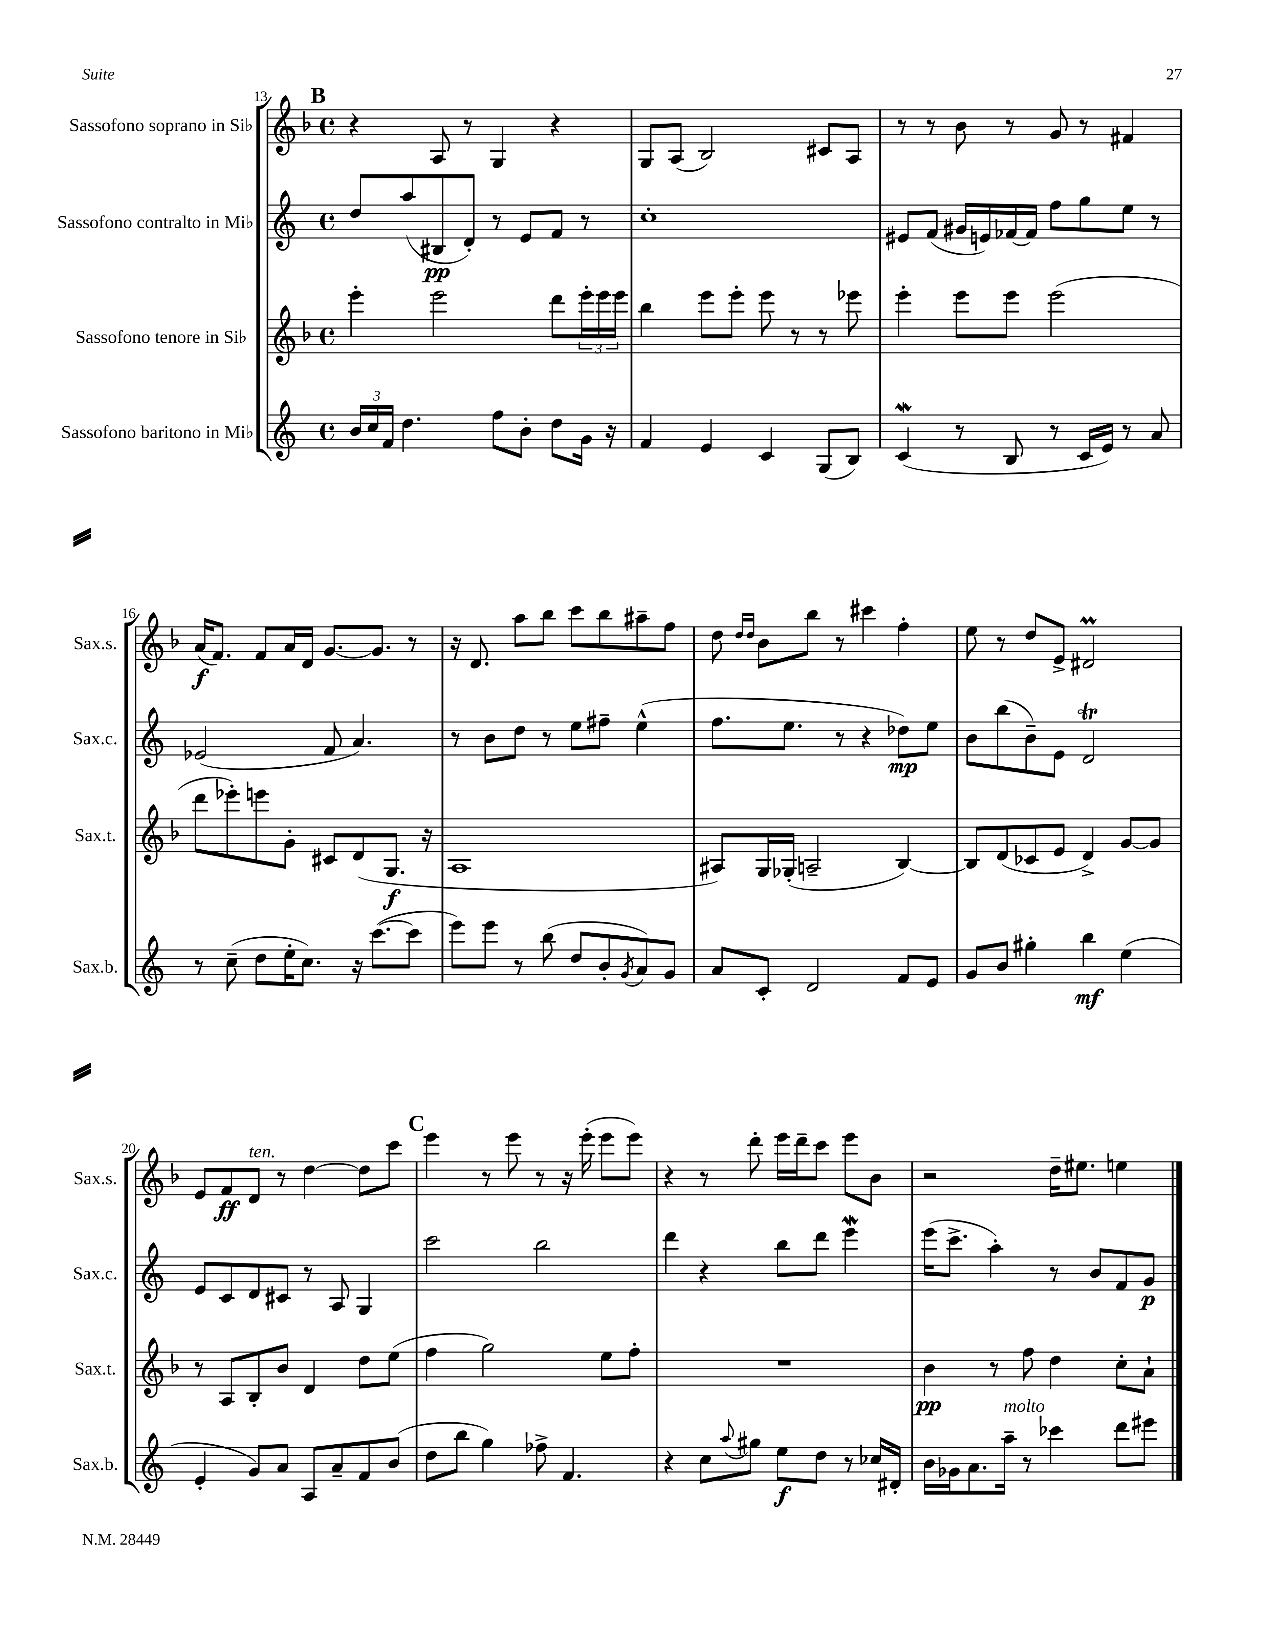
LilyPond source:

<<
\new StaffGroup <<
\new Staff = "s0" \with { instrumentName = "Sassofono soprano in Sib" shortInstrumentName = "Sax.s." } {
    \clef treble \key f \major \defaultTimeSignature \time 4/4
    \mark \markup { \bold "B" } r4 a8 r8 g4 r4 |
    g8 a8( bes2) cis'8 a8 |
    r8 r8 bes'8 r8 g'8 r8 fis'4 |
    a'16\f( f'8.) f'8 a'16 d'16 g'8.~ g'8. r8 |
    r16 d'8. a''8 bes''8 c'''8 bes''8 ais''8-- f''8 |
    d''8 \grace { d''16 d''16 } bes'8 bes''8 r8 cis'''4 f''4-. |
    e''8 r8 d''8 e'8-> dis'2\prall |
    e'8 f'8\ff d'8^\markup { \italic "ten." } r8 d''4~ d''8 c'''8 |
    \mark \markup { \bold "C" } e'''4 r8 e'''8 r8 r16 e'''16-.( e'''8 e'''8) |
    r4 r8 d'''8-. e'''16 d'''16-- c'''8 e'''8 bes'8 |
    r2 d''16-- eis''8. e''4 \bar "|." |
}
\new Staff = "s1" \with { instrumentName = "Sassofono contralto in Mib" shortInstrumentName = "Sax.c." } {
    \clef treble \key c \major \defaultTimeSignature \time 4/4
    \mark \markup { \bold "B" } d''8 a''8( bis8\pp d'8-.) r8 e'8 f'8 r8 |
    c''1-. |
    eis'8 f'8( gis'16 e'16) fes'16~ fes'16 f''8 g''8 e''8 r8 |
    ees'2( f'8 a'4.) |
    r8 b'8 d''8 r8 e''8 fis''8-- e''4-^( |
    f''8. e''8. r8 r4 des''8\mp) e''8 |
    b'8 b''8( b'8--) e'8 d'2\trill |
    e'8 c'8 d'8 cis'8 r8 a8 g4 |
    \mark \markup { \bold "C" } c'''2 b''2 |
    d'''4 r4 b''8 d'''8 e'''4\mordent |
    e'''16( c'''8.-> a''4-.) r8 b'8 f'8 g'8\p \bar "|." |
}
\new Staff = "s2" \with { instrumentName = "Sassofono tenore in Sib" shortInstrumentName = "Sax.t." } {
    \clef treble \key f \major \defaultTimeSignature \time 4/4
    \mark \markup { \bold "B" } e'''4-. e'''2 d'''8 \tuplet 3/2 { e'''16-. e'''16 e'''16 } |
    bes''4 e'''8 e'''8-. e'''8 r8 r8 ees'''8 |
    e'''4-. e'''8 e'''8 e'''2( |
    d'''8 ees'''8-.) e'''8 g'8-. cis'8 d'8( g8.\f r16 |
    a1 |
    ais8) g16 ges16-.( a2-- bes4~) |
    bes8 d'8( ces'8 e'8 d'4->) g'8~ g'8 |
    r8 a8 bes8-. bes'8 d'4 d''8 e''8( |
    \mark \markup { \bold "C" } f''4 g''2) e''8 f''8-. |
    R1 |
    bes'4\pp r8 f''8 d''4 c''8-. a'8-! \bar "|." |
}
\new Staff = "s3" \with { instrumentName = "Sassofono baritono in Mib" shortInstrumentName = "Sax.b." } {
    \clef treble \key c \major \defaultTimeSignature \time 4/4
    \mark \markup { \bold "B" } \tuplet 3/2 { b'16 c''16 f'16 } d''4. f''8 b'8-. d''8 g'16 r16 |
    f'4 e'4 c'4 g8( b8) |
    c'4\mordent( r8 b8 r8 c'16 e'16) r8 a'8 |
    r8 c''8--( d''8 e''16-. c''8.) r16 c'''8.~( c'''8 |
    e'''8) e'''8 r8 b''8( d''8 b'8-. \acciaccatura { g'8 } a'8) g'8 |
    a'8 c'8-. d'2 f'8 e'8 |
    g'8 b'8 gis''4-. b''4\mf e''4( |
    e'4-. g'8) a'8 a8 a'8-- f'8 b'8( |
    \mark \markup { \bold "C" } d''8 b''8 g''4) fes''8-> f'4. |
    r4 c''8 \appoggiatura { a''8 } gis''8 e''8\f d''8 r8 ces''16 dis'16-. |
    b'16 ges'16 a'8. a''16--^\markup { \italic "molto" } r8 ces'''4 d'''8 eis'''8 \bar "|." |
}
>>
>>
\layout { \context { \Score currentBarNumber = #13 } }
